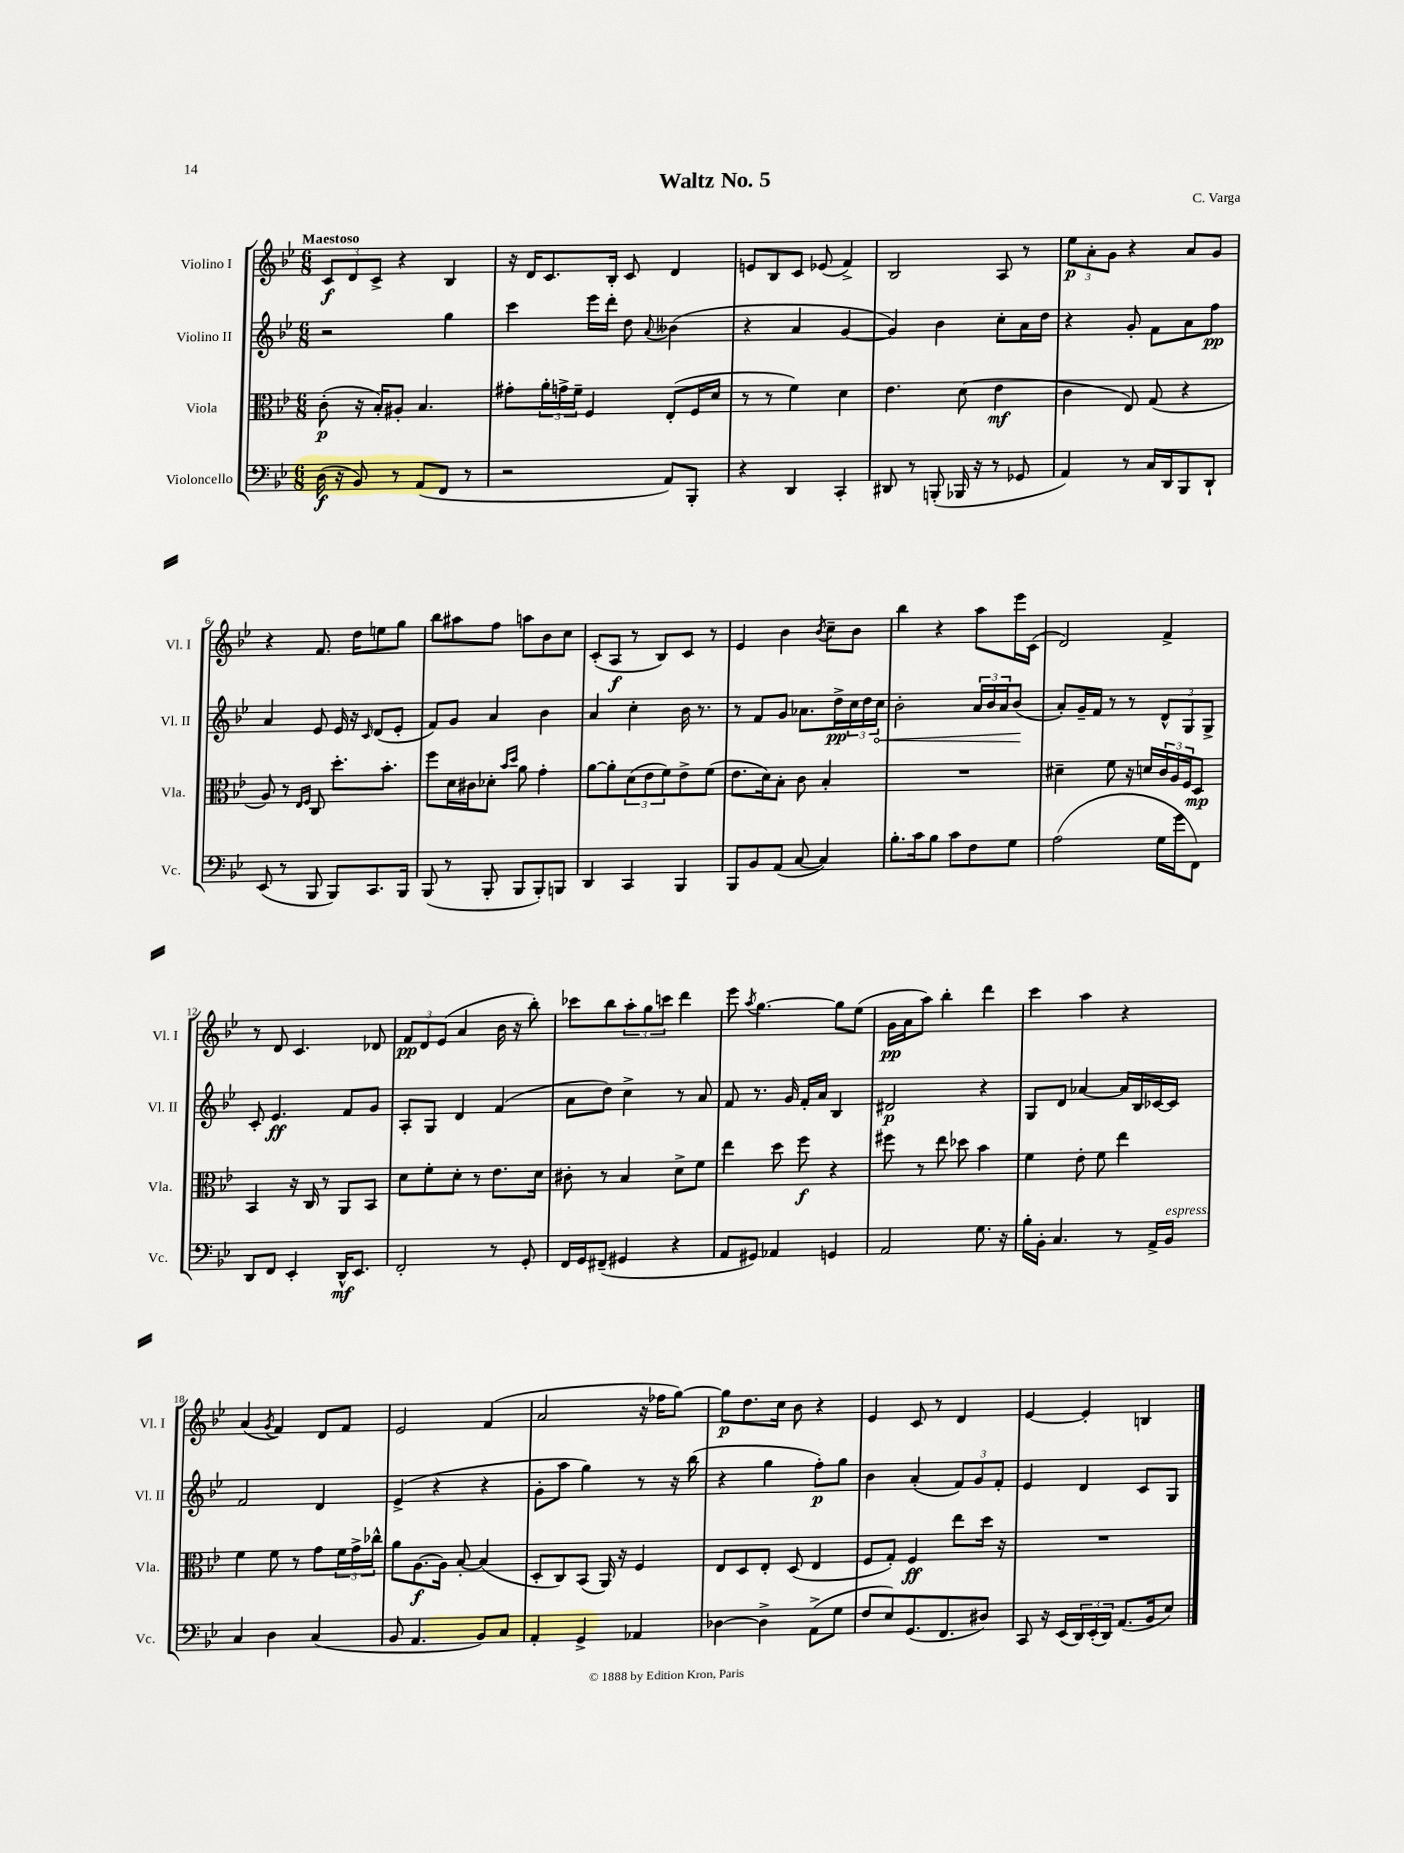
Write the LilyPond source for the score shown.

\header { title = "Waltz No. 5" composer = "C. Varga" }
<<
\new StaffGroup <<
\new Staff = "s0" \with { instrumentName = "Violino I" shortInstrumentName = "Vl. I" } {
    \clef treble \key bes \major \numericTimeSignature \time 6/8 \tempo "Maestoso"
    \tuplet 3/2 { c'8\f d'8 c'8-> } r4 bes4 |
    r16 d'16 c'8. bes16-. c'8 d'4 |
    e'8 bes8 c'8 ees'8( f'4->) |
    bes2 a8 r8 |
    \tuplet 3/2 { ees''8\p a'8-. g'8 } r4 a'8 g'8 |
    r4 f'8. d''16 e''8 g''8 |
    bes''8 ais''8 f''8 a''8 bes'8 c''8 |
    c'8-.( a8\f r8 bes8) c'8 r8 |
    ees'4 bes'4 \acciaccatura { bes'8 } c''8-- bes'8 |
    bes''4 r4 a''8 ees'''16 c'16( |
    d'2) f'4-> |
    r8 d'8 c'4. des'8 |
    \tuplet 3/2 { f'8\pp d'8 ees'8( } a'4 bes'16 r16 bes''8-.) |
    ces'''8 bes''8 \tuplet 3/2 { a''8-. g''8 c'''8 } d'''4 |
    ees'''8 \acciaccatura { a''8 } g''4.~ g''8 ees''8( |
    g'16\pp a'16 a''8) bes''4-. d'''4 |
    c'''4 a''4 r4 |
    a'4( \acciaccatura { g'8 } f'4) d'8 f'8 |
    ees'2 f'4( |
    a'2 r16 fes''16 g''8~) |
    g''8\p d''8. c''16 bes'8 r4 |
    ees'4 c'8 r8 d'4 |
    ees'4~ ees'4-. b4 \bar "|." |
}
\new Staff = "s1" \with { instrumentName = "Violino II" shortInstrumentName = "Vl. II" } {
    \clef treble \key bes \major \numericTimeSignature \time 6/8
    r2 g''4 |
    c'''4 ees'''16 d'''16-. d''8 \appoggiatura { a'8 } beses'4( |
    r4 a'4 g'4~ |
    g'4) bes'4 c''8-. a'16 d''16 |
    r4 g'8-. f'8 a'8 f''8\pp |
    a'4 ees'8 ees'16 r16 \grace { c'16 } d'8( ees'8-. |
    f'8) g'8 a'4 bes'4 |
    a'4 c''4-. bes'16 r8. |
    r8 f'8 g'8 aes'8. d''16->\pp \tuplet 3/2 { c''16 d''16 \once \override Hairpin.circled-tip = ##t c''16\< } |
    bes'2-. \tuplet 3/2 { a'16 bes'16 a'16 } bes'8\!( |
    a'8-.) g'16-- f'16 r8 r8 \tuplet 3/2 { d'8-^ g8 g8-> } |
    c'8-. ees'4.\ff f'8 g'8 |
    a8-. g8 d'4 f'4( |
    a'8 d''8) c''4-> r8 a'8 |
    f'8 r8. g'16 f'16-. a'16 bes4 |
    dis'2\p r4 |
    g8 d'8 aes'4~ aes'16 bes16 ces'16~ ces'16 |
    f'2 d'4 |
    ees'4->( r4 r4 |
    g'8-. a''8 g''4) r8 r16 bes''16( |
    r4 g''4 f''8-.\p) g''8 |
    bes'4 a'4-.( \tuplet 3/2 { f'8) g'8 f'8-. } |
    ees'4 d'4 c'8 g8 \bar "|." |
}
\new Staff = "s2" \with { instrumentName = "Viola" shortInstrumentName = "Vla." } {
    \clef alto \key bes \major \numericTimeSignature \time 6/8
    c'8-.\p( r16 bes16-.) ais8-. bes4. |
    gis'8-. \tuplet 3/2 { a'16-. g'16-> f'16-- } f4 ees8-.( f16 d'16 |
    r8 r8 f'4) d'4 |
    ees'4. d'8( ees'4\mf |
    c'4 ees8) g8( r4 |
    a8) r8 \grace { ees16 f16 } c8 d''8.-. bes'8.-. |
    f''8 d'16 cis'16 des'8-. \grace { bes'16 d''16 } a'8 g'4-. |
    a'8~ a'8-. \tuplet 3/2 { d'8( ees'8 f'8) } ees'8-> f'8( |
    ees'8. d'16) bes8-. c'8 bes4-. |
    R2. |
    dis'4-- f'8 r16 d'16 \tuplet 3/2 { c'16 a16 f16 } d8\mp |
    bes,4 r16 c16 r8 a,8 bes,8 |
    d'8 f'8-. d'8-. r8 ees'8. d'16 |
    cis'8-. r8 bes4 d'8-> f'8 |
    ees''4 d''8 f''8\f r4 |
    fis''8 r8 ees''8 des''8 bes'4 |
    f'4 ees'8-. f'8 ees''4 |
    f'4 f'8 r8 g'8 \tuplet 3/2 { f'16 g'16-> ces''16-^ } |
    a'8 a8.~\f a16 bes8~-. bes4( |
    d8-. c8) bes,8( a,16) r16 f4 |
    ees8 d8 ees8-. d8( ees4 |
    f8 g8-.) f4\ff ees''8 d''16 r16 |
    R2. \bar "|." |
}
\new Staff = "s3" \with { instrumentName = "Violoncello" shortInstrumentName = "Vc." } {
    \clef bass \key bes \major \numericTimeSignature \time 6/8
    d16\f( r16 bes,8) r8 a,8( f,8 r8 |
    r2 a,8) bes,,8-. |
    r4 d,4 c,4-. |
    dis,8 r8 b,,8-.( bes,,16 r16 r8 ges,8 |
    a,4) r8 c16 d,16 bes,,8 d,8-! |
    ees,8( r8 bes,,8 bes,,8) c,8. bes,,16 |
    bes,,8( r8 bes,,8-. bes,,8 bes,,8-.) b,,8 |
    d,4 c,4 bes,,4 |
    bes,,8 bes,8 a,8( c8~ c4) |
    bes8.-. c'16 bes8 c'8 f8 g8 |
    a2( g16 g'16 f,8) |
    d,8 f,8 ees,4-. d,16-^\mf ees,8. |
    f,2-. r8 g,8-. |
    f,16 g,16 fis,8--( gis,4 r4 |
    a,8 gis,8) aes,4 g,4 |
    a,2 g8. r16 |
    bes16-. bes,16-. c4. r8 a,16-> bes,16^\markup { \italic "espress." } |
    c4 d4 c4( |
    bes,8 a,4. bes,8) c8 |
    a,4-. g,4-> aes,4 |
    des4~ des4-> a,8->( g8 |
    f8 ees8) g,8.( f,8. dis8) |
    c,8 r16 ees,16( \tuplet 3/2 { d,16) ees,16-.( d,16) } a,8.( bes,16 ees8) \bar "|." |
}
>>
>>
